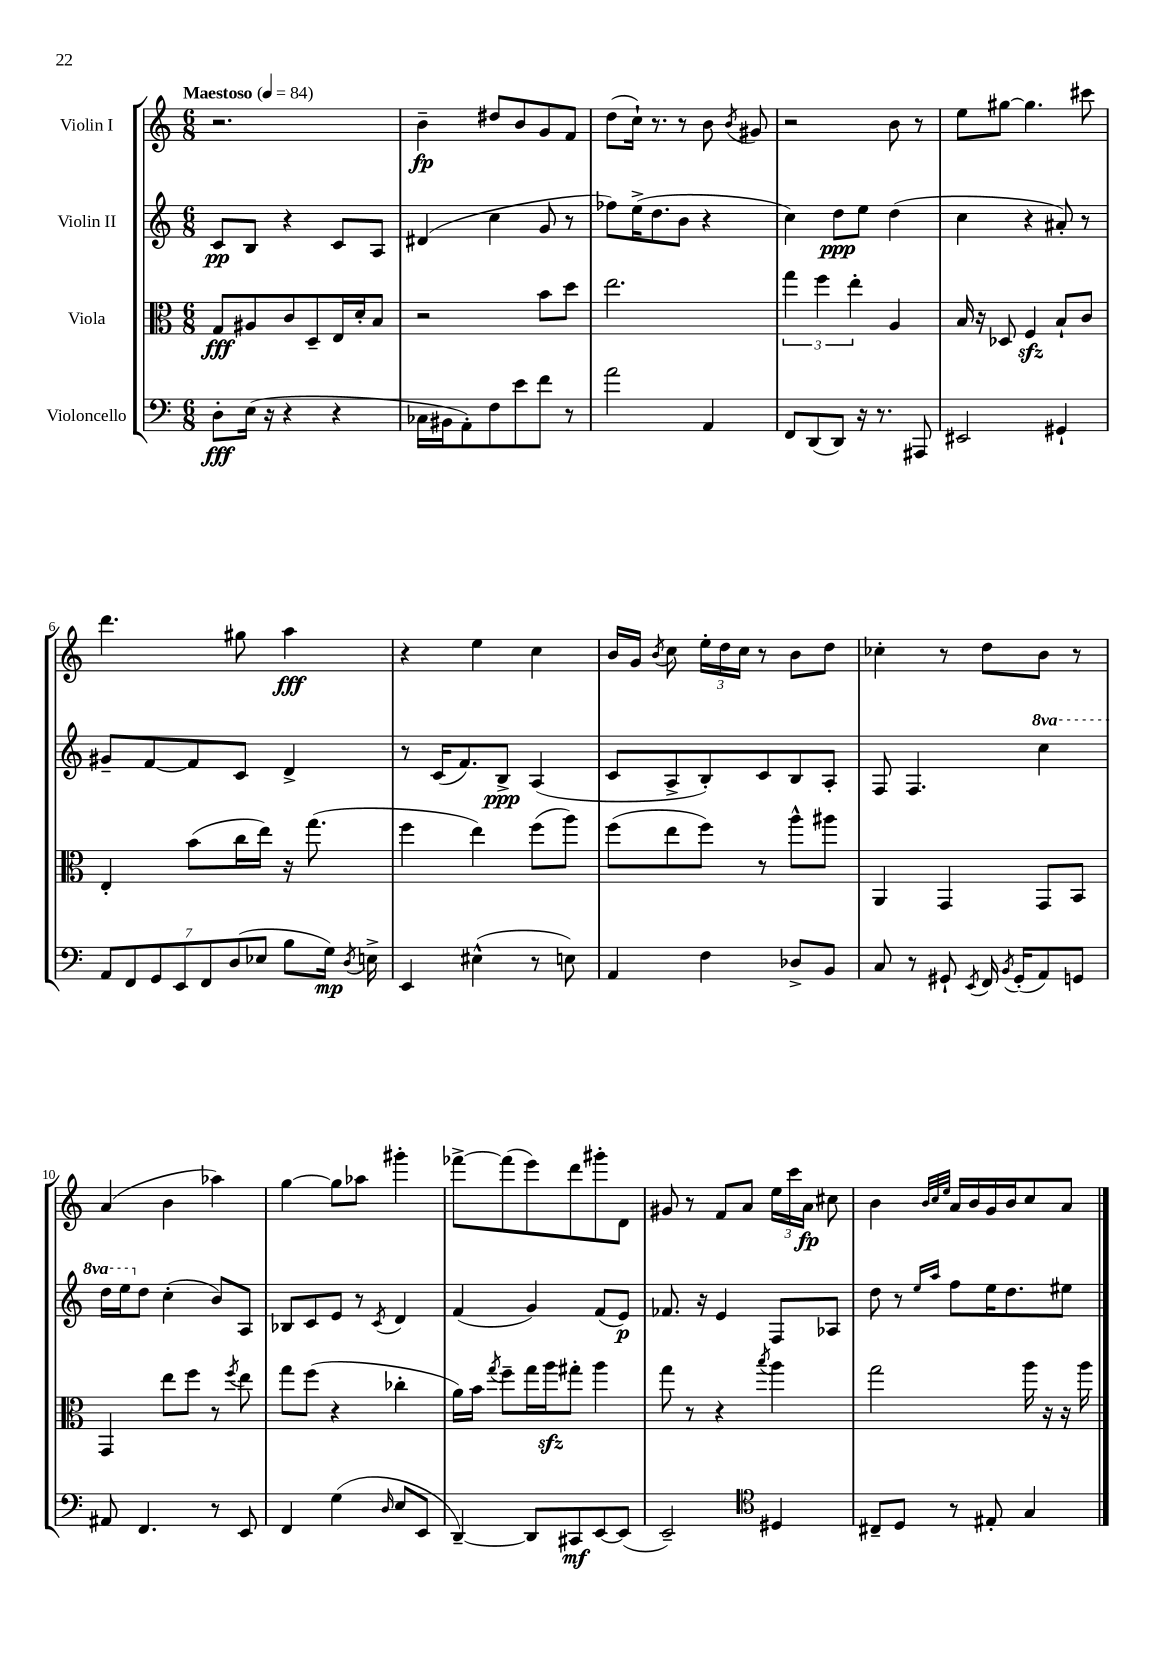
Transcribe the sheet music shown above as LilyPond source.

<<
\new StaffGroup <<
\new Staff = "s0" \with { instrumentName = "Violin I" } {
    \clef treble \key c \major \numericTimeSignature \time 6/8 \tempo "Maestoso" 4 = 84
    \autoBeamOff r2. |
    b'4--\fp dis''8[ b'8 g'8 f'8] |
    d''8[( c''16]-!) r8. r8 b'8 \acciaccatura { b'8 } gis'8 |
    r2 b'8 r8 |
    e''8[ gis''8]~ gis''4. cis'''8 |
    d'''4. gis''8 a''4\fff |
    r4 e''4 c''4 |
    b'16[ g'16] \acciaccatura { b'8 } c''8 \tuplet 3/2 { e''16[-. d''16 c''16] } r8 b'8[ d''8] |
    ces''4-. r8 d''8[ b'8] r8 |
    a'4( b'4 aes''4) |
    g''4~ g''8[ aes''8] gis'''4-. |
    fes'''8[~-> fes'''8( e'''8) d'''8 gis'''8-. d'8] |
    gis'8 r8 f'8[ a'8] \tuplet 3/2 { e''16[ c'''16 a'16]\fp } cis''8 |
    b'4 \grace { b'32[ c''32 e''32] } a'16[ b'16 g'16 b'16 c''8 a'8] \bar "|." |
}
\new Staff = "s1" \with { instrumentName = "Violin II" } {
    \clef treble \key c \major \numericTimeSignature \time 6/8 \set Staff.ottavationMarkups = #ottavation-simple-ordinals
    \autoBeamOff c'8[\pp b8] r4 c'8[ a8] |
    dis'4( c''4 g'8 r8 |
    fes''8[) e''16->( d''8. b'8] r4 |
    c''4) d''8[\ppp e''8] d''4( |
    c''4 r4 ais'8-.) r8 |
    gis'8[-- f'8~ f'8 c'8] d'4-> |
    r8 c'16[( f'8.) b8]->\ppp a4( |
    c'8[ a8-> b8-.) c'8 b8 a8]-. |
    f8 f4. \ottava #1 c'''4 |
    d'''16[ e'''16 \ottava #0 d''8] c''4-.( b'8[) a8] |
    bes8[ c'8 e'8] r8 \acciaccatura { c'8 } d'4 |
    f'4( g'4) f'8[( e'8]\p) |
    fes'8. r16 e'4 f8[ aes8] |
    d''8 r8 \grace { e''16[ a''16] } f''8[ e''16 d''8. eis''8] \bar "|." |
}
\new Staff = "s2" \with { instrumentName = "Viola" } {
    \clef alto \key c \major \numericTimeSignature \time 6/8
    \autoBeamOff g8[\fff ais8 c'8 d8-- e16 d'16-. b8] |
    r2 b'8[ d''8] |
    e''2. |
    \tuplet 3/2 { g''4 f''4 e''4-. } a4 |
    b16 r16 des8 f4\sfz b8[-! c'8] |
    e4-. b'8[( c''16 e''16]) r16 g''8.( |
    f''4 e''4) f''8[( a''8]) |
    f''8[( e''8 f''8]) r8 a''8[-^ ais''8] |
    a,4 g,4 g,8[ b,8] |
    g,4 e''8[ f''8] r8 \acciaccatura { f''8 } e''8 |
    g''8[ f''8]( r4 ces''4-. |
    a'16[) b'16] \acciaccatura { g''8 } f''8[-- g''16 a''16\sfz gis''8]-. a''4 |
    g''8 r8 r4 \acciaccatura { b''8 } a''4 |
    g''2 a''16 r16 r16 a''16 \bar "|." |
}
\new Staff = "s3" \with { instrumentName = "Violoncello" } {
    \clef bass \key c \major \numericTimeSignature \time 6/8
    \autoBeamOff d8[-.\fff e16]( r16 r4 r4 |
    ces16[ bis,16 a,8-.) f8 e'8 f'8] r8 |
    a'2 a,4 |
    f,8[ d,8( d,8]) r16 r8. ais,,8 |
    eis,2 gis,4-! |
    \tuplet 7/4 { a,8[ f,8 g,8 e,8 f,8 d8( ees8] } b8[ g16]\mp) \acciaccatura { d8 } e16-> |
    e,4 eis4-^( r8 e8) |
    a,4 f4 des8[-> b,8] |
    c8 r8 gis,8-! \acciaccatura { e,8 } f,16 \acciaccatura { b,8 } gis,16[-.( a,8) g,8] |
    ais,8 f,4. r8 e,8 |
    f,4 g4( \grace { d16 } e8[ e,8] |
    d,4~--) d,8[ cis,8\mf e,8~ e,8]( |
    e,2--) \clef tenor dis4 |
    cis8[-- d8] r8 eis8-. g4 \bar "|." |
}
>>
>>
